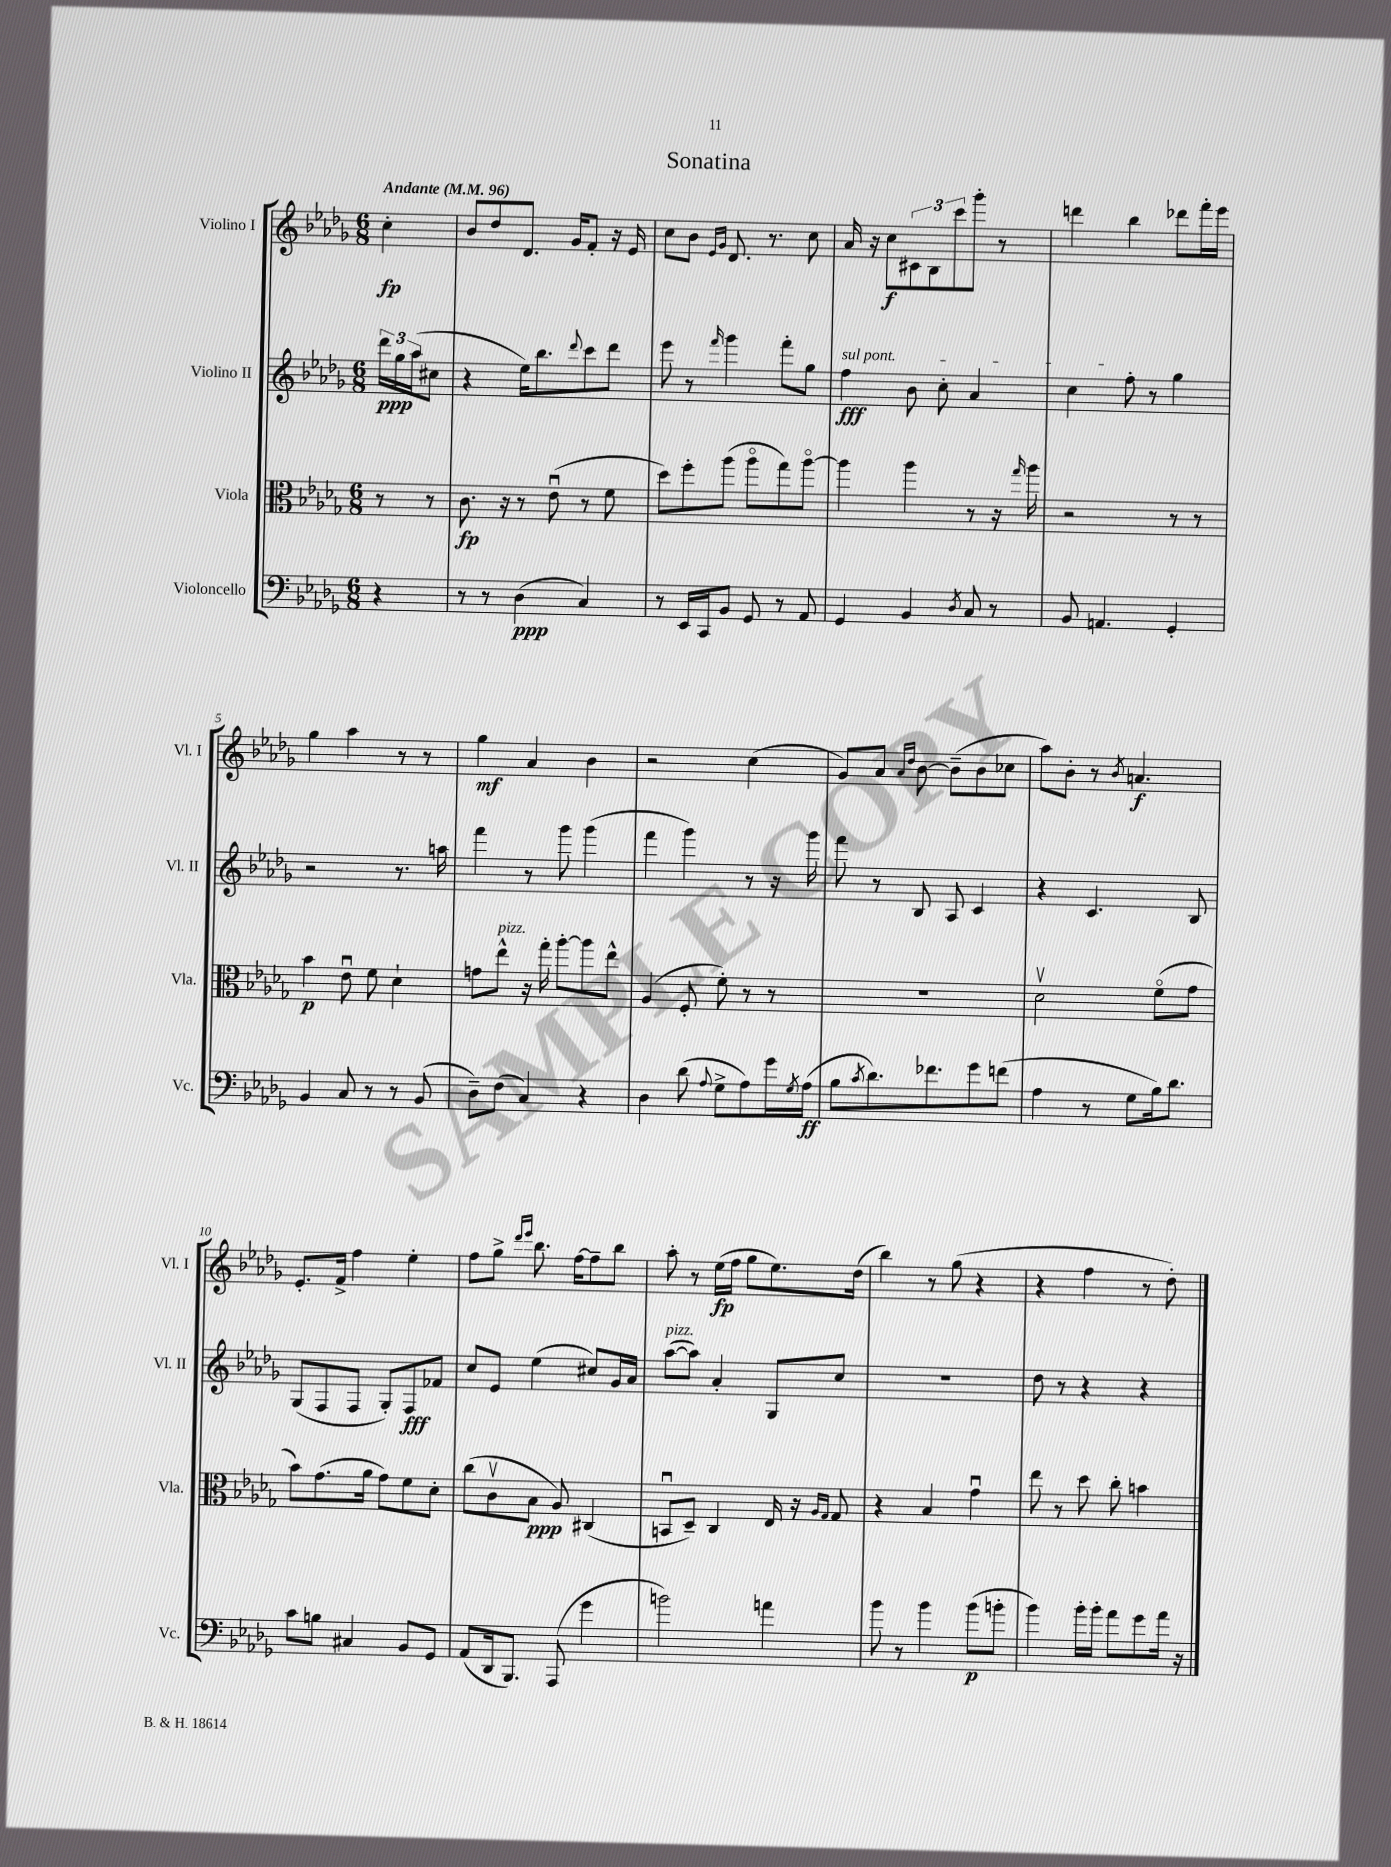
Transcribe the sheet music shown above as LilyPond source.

\header { title = "Sonatina" }
<<
\new StaffGroup <<
\new Staff = "s0" \with { instrumentName = "Violino I" shortInstrumentName = "Vl. I" } {
    \clef treble \key des \major \numericTimeSignature \time 6/8 \partial 4 \tempo "Andante" 4 = 96
    c''4-.\fp |
    bes'8 des''8 des'8. ges'16 f'8-. r16 ees'16 |
    c''8 bes'8 \grace { ees'16 ges'16 } des'8. r8. c''8 |
    aes'16 r16 c''8\f \tuplet 3/2 { cis'8 bes8 c'''8 } ges'''8-. r8 |
    d'''4 bes''4 des'''8 f'''16-. ees'''16 |
    ges''4 aes''4 r8 r8 |
    ges''4\mf aes'4 bes'4 |
    r2 c''4( |
    ges'8) aes'8 \grace { aes'16 des''16 } bes'8~ bes'8--( bes'8 ces''8 |
    aes''8) bes'8-. r8 \acciaccatura { bes'8 } a'4.\f |
    ees'8.-. f'16-> f''4 ees''4-. |
    f''8 ges''8-> \grace { des'''16 ees'''16 } bes''8. f''16~ f''8-- bes''8 |
    aes''8-. r8 ees''16\fp( f''16 ges''8 ees''8.) des''16( |
    bes''4) r8 ges''8( r4 |
    r4 f''4 r8 des''8-.) \bar "|." |
}
\new Staff = "s1" \with { instrumentName = "Violino II" shortInstrumentName = "Vl. II" } {
    \clef treble \key des \major \numericTimeSignature \time 6/8 \partial 4
    \tuplet 3/2 { des'''16\ppp ges''16 aes''16( } cis''8 |
    r4 ees''16) bes''8. \appoggiatura { des'''8 } c'''8 des'''8 |
    ees'''8 r8 \grace { f'''16 } ges'''4 f'''8-. ges''8 |
    \once \override TextSpanner.bound-details.left.text = \markup { \italic "sul pont." } f''4\fff\startTextSpan bes'8 c''8-. aes'4 |
    c''4 f''8-.\stopTextSpan r8 ges''4 |
    r2 r8. a''16 |
    f'''4 r8 ges'''8 ges'''4( |
    f'''4 ges'''4) r8 r16 ges'''16 |
    f'''8 r8 bes8 aes8 c'4 |
    r4 c'4. bes8 |
    ges8( f8 f8 ges8-.) f8\fff fes'8 |
    c''8 ees'8 ees''4( cis''8) ges'16 aes'16 |
    aes''8~^\markup { \italic "pizz." }( aes''8) aes'4-. ges8 c''8 |
    R2. |
    des''8 r8 r4 r4 \bar "|." |
}
\new Staff = "s2" \with { instrumentName = "Viola" shortInstrumentName = "Vla." } {
    \clef alto \key des \major \numericTimeSignature \time 6/8 \partial 4
    r8 r8 |
    c'8.\fp r16 r8 ees'8\downbow( r8 f'8 |
    des''8) f''8-. aes''8( aes''8\flageolet ges''8) aes''8~\flageolet |
    aes''4 aes''4 r8 r16 \grace { ges''16 } aes''16 |
    r2 r8 r8 |
    bes'4\p ees'8\downbow f'8 des'4-! |
    g'8 ees''8-^^\markup { \italic "pizz." } r16 ges''16-. aes''8~-. aes''8 ees''8-^ |
    aes4( f8-. f'8-.) r8 r8 |
    R2. |
    des'2\upbow f'8\flageolet( ges'8 |
    bes'8) ges'8.( aes'16 ges'8) f'8 des'8-. |
    c''8( c'8\upbow bes8\ppp aes8) cis4( |
    b,8\downbow des8--) c4 ees16 r16 \grace { aes16 ges16 } ges8 |
    r4 bes4 ges'4\downbow |
    ees''8 r8 des''8 c''8-. b'4 \bar "|." |
}
\new Staff = "s3" \with { instrumentName = "Violoncello" shortInstrumentName = "Vc." } {
    \clef bass \key des \major \numericTimeSignature \time 6/8 \partial 4
    r4 |
    r8 r8 des4\ppp( c4) |
    r8 ees,16 c,16 bes,8 ges,8 r8 aes,8 |
    ges,4 bes,4 \acciaccatura { des8 } c8 r8 |
    bes,8 a,4. ges,4-. |
    bes,4 c8 r8 r8 bes,8( |
    des8--) f8( c4) r4 |
    des4 des'8( \appoggiatura { aes8 } ges8-> aes8) ges'16 \acciaccatura { ges8 } aes16\ff( |
    bes8 \acciaccatura { c'8 } des'8.) fes'8. ges'8 f'8( |
    aes4 r8 ges8 bes16) des'8. |
    c'8 b8 cis4 bes,8 ges,8 |
    aes,8( des,16 bes,,8.) aes,,8( ges'4 |
    b'2) a'4 |
    bes'8 r8 bes'4 bes'8\p( b'8-. |
    bes'4) bes'16-. bes'16-. aes'8 ges'8 aes'16 r16 \bar "|." |
}
>>
>>
